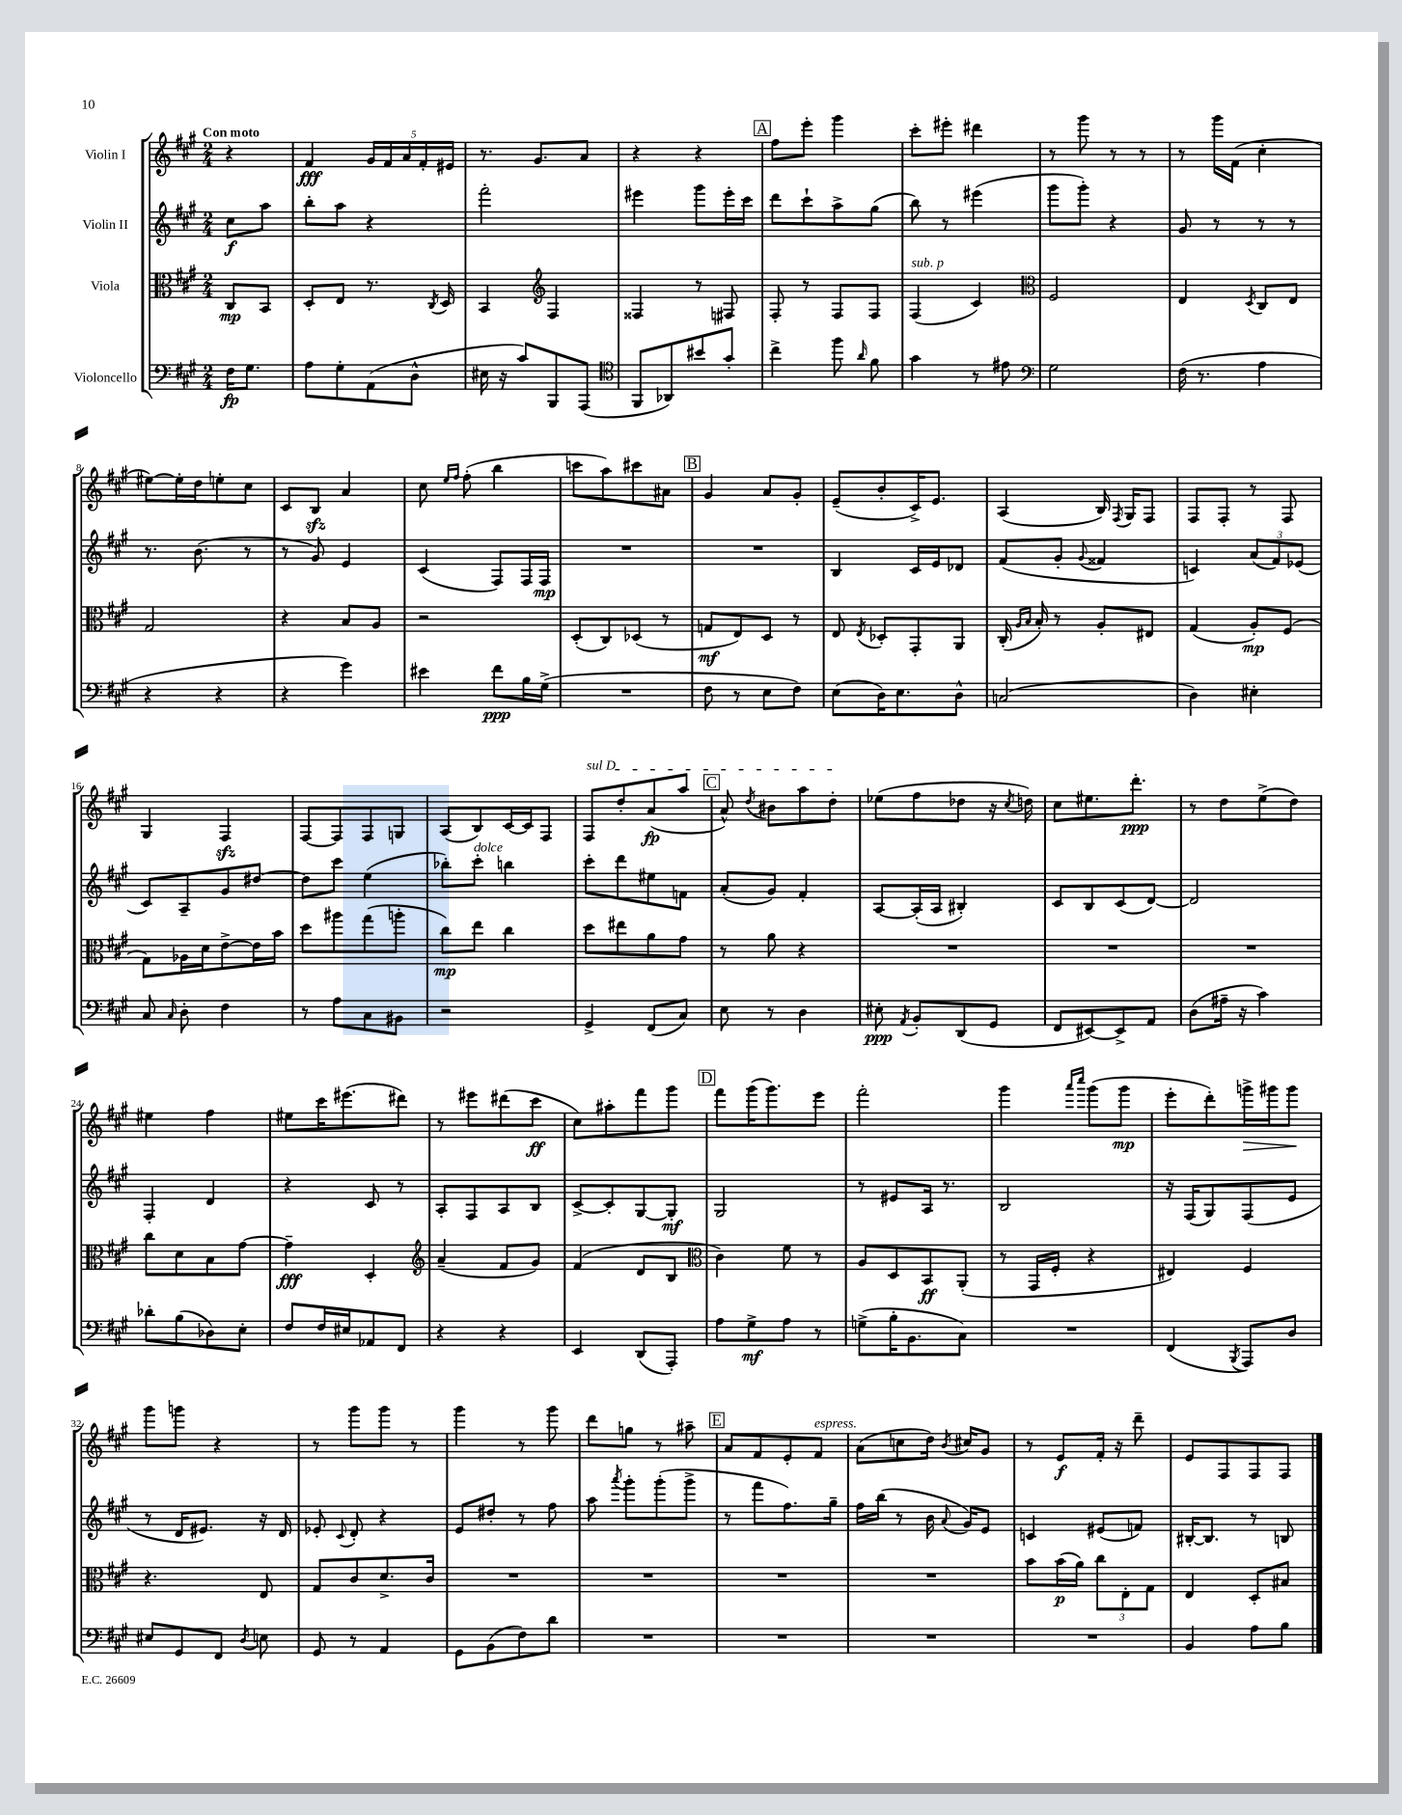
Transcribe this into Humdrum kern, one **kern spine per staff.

**kern	**dynam	**kern	**dynam	**kern	**dynam	**kern	**dynam
*part4	*part4	*part3	*part3	*part2	*part2	*part1	*part1
*staff4	*staff4	*staff3	*staff3	*staff2	*staff2	*staff1	*staff1
*I"Violoncello	*	*I"Viola	*	*I"Violin II	*	*I"Violin I	*
*clefF4	*	*clefC3	*	*clefG2	*	*clefG2	*
*k[f#c#g#]	*	*k[f#c#g#]	*	*k[f#c#g#]	*	*k[f#c#g#]	*
*M2/4	*	*M2/4	*	*M2/4	*	*M2/4	*
=	=	=	=	=	=	=	=
!	!	!	!	!	!	!LO:TX:a:B:t=Con moto	!
16F#\KL	fp	8C#/L	mp	8cc#\L	f	4r	.
8.G#\J	.	.	.	.	.	.	.
.	.	8BB/J	.	8aa\J	.	.	.
=1	=1	=1	=1	=1	=1	=1	=1
8A\L	.	8D'/L	.	8bb'\L	.	4f#/	fff
8G#'\	.	8E/J	.	8aa\J	.	.	.
(8AA\	.	8.r	.	4r	.	20g#/LL	.
.	.	.	.	.	.	20f#/	.
.	.	.	.	.	.	20a/	.
8D^^\J	.	.	.	.	.	.	.
.	.	.	.	.	.	20f#'/	.
.	.	8qC#/	.	.	.	.	.
.	.	16D/	.	.	.	.	.
.	.	.	.	.	.	20e#X/JJ	.
=2	=2	=2	=2	=2	=2	=2	=2
16E#X\	.	4BB/	.	2fff#'\	.	8.r	.
16r	.	.	.	.	.	.	.
8c#/L)	.	.	.	.	.	.	.
.	.	.	.	.	.	8.g#/L	.
*	*	*clefG2	*	*	*	*	*
8BBB/	.	4F#/	.	.	.	.	.
(8AAA/J	.	.	.	.	.	8a/J	.
=3	=3	=3	=3	=3	=3	=3	=3
*clefC4	*	*	*	*	*	*	*
8FF#/L	.	4F##X/	.	4eee#X\	.	4r	.
8AA-X/)	.	.	.	.	.	.	.
8b#X/	.	8r	.	8ggg#\L	.	4r	.
8g#'/J	.	8F#X/	.	16eee#'\L	.	.	.
.	.	.	.	16ccc#\JJ	.	.	.
!!LO:REH:place=s1:t=A
=4	=4	=4	=4	=4	=4	=4	=4
4cc#^\	.	8F#'/	.	8ddd\L	.	8ff#\L	.
.	.	8r	.	8ccc#`\	.	8eee'\J	.
8ff#\	.	8F#/L	.	8aa^\	.	4ggg#\	.
16qqa/	.	.	.	.	.	.	.
8f#\	.	8F#/J	.	(8gg#\J	.	.	.
=5	=5	=5	=5	=5	=5	=5	=5
!	!	!LO:TX:a:i:t=sub. p	!	!	!	!	!
4g#\	.	(4F#/	.	8bb\)	.	8ccc#'\L	.
.	.	.	.	8r	.	8eee#X'\J	.
8r	.	4c#/)	.	(4eee#X\	.	4ddd#X\	.
8e#X\	.	.	.	.	.	.	.
=6	=6	=6	=6	=6	=6	=6	=6
*clefF4	*	*clefC3	*	*	*	*	*
2G#\	.	2F#/	.	8ggg#\L	.	8r	.
.	.	.	.	8ggg#'\J)	.	8ggg#\	.
.	.	.	.	4r	.	8r	.
.	.	.	.	.	.	8r	.
=7	=7	=7	=7	=7	=7	=7	=7
(16F#\	.	4E/	.	8g#/	.	8r	.
8.r	.	.	.	.	.	.	.
.	.	.	.	8r	.	16ggg#\LL	.
.	.	.	.	.	.	(16f#\JJ	.
.	.	8qD/	.	.	.	.	.
4A\	.	8C#/L	.	8r	.	4cc#'\	.
.	.	8E/J	.	8r	.	.	.
!!LO:LB:g=z
=8	=8	=8	=8	=8	=8	=8	=8
4r	.	2G#/	.	8.r	.	[8ee#X\L)	.
.	.	.	.	.	.	16ee#'\L]	.
.	.	.	.	(8.b\	.	16dd\J	.
4r	.	.	.	.	.	8een'\	.
.	.	.	.	8r	.	8cc#\J	.
=9	=9	=9	=9	=9	=9	=9	=9
4r	.	4r	.	8r	.	8c#/L	.
.	.	.	.	8g#/)	.	8Bzz/J	.
4g#\)	.	8B/L	.	4e/	.	4a/	.
.	.	8A/J	.	.	.	.	.
=10	=10	=10	=10	=10	=10	=10	=10
4e#X\	.	2r	.	(4c#/	.	8cc#\	.
.	.	.	.	.	.	16qqee/LL	.
.	.	.	.	.	.	16qqff#/JJ	.
.	.	.	.	.	.	(8ff#'\	.
8f#\L	ppp	.	.	8F#/L)	.	4bb\	.
16B\L	.	.	.	16F#/L	.	.	.
(16G#^\JJ	.	.	.	16F#/JJ	mp	.	.
=11	=11	=11	=11	=11	=11	=11	=11
2r	.	(8D'/L	.	2r	.	8cccn\L	.
.	.	8C#/)	.	.	.	8aa\)	.
.	.	(8D-X/J	.	.	.	8ccc#X\	.
.	.	8r	.	.	.	8a#X\J	.
!!LO:REH:place=s1:t=B
=12	=12	=12	=12	=12	=12	=12	=12
8F#\	.	8Gn/L	mf	2r	.	4g#/	.
8r	.	8E/)	.	.	.	.	.
8E\L	.	8D/J	.	.	.	8a/L	.
8F#\J)	.	8r	.	.	.	8g#'/J	.
=13	=13	=13	=13	=13	=13	=13	=13
(8E\L	.	8E/	.	4B/	.	(8e~/L	.
.	.	8qE/	.	.	.	.	.
16D\K)	.	8D-X'/L	.	.	.	8b'/	.
8.E\	.	.	.	.	.	.	.
.	.	8GG#'/	.	16c#/LL	.	16c#^/K)	.
.	.	.	.	16e/J	.	8.e/J	.
8D^^\J	.	8AA/J	.	8d-X/J	.	.	.
=14	=14	=14	=14	=14	=14	=14	=14
(2Cn/	.	(16C#'/	.	(8f#/L	.	(4A/	.
.	.	16qqA/LL	.	.	.	.	.
.	.	16qqB/JJ	.	.	.	.	.
.	.	16B'/)	.	.	.	.	.
.	.	8r	.	8g#'/J	.	.	.
.	.	.	.	8qqg#/	.	.	.
.	.	8A'/L	.	4f##X/	.	16B/)	.
.	.	.	.	.	.	8qF#/	.
.	.	.	.	.	.	16G#/KL	.
.	.	8E#X/J	.	.	.	8F#/J	.
=15	=15	=15	=15	=15	=15	=15	=15
4D\)	.	(4G#/	.	4cn/)	.	8F#/L	.
.	.	.	.	.	.	8F#'/J	.
4E#X'\	.	8A'/L)	mp	(12a/L	.	8r	.
.	.	.	.	12f#/)	.	.	.
.	.	(8F#/J	.	.	.	8F#/	.
.	.	.	.	(12e-X/J	.	.	.
!!LO:LB:g=z
=16	=16	=16	=16	=16	=16	=16	=16
8C#/	.	8G#\L)	.	8c#/L)	.	4G#/	.
16qqC#/	.	.	.	.	.	.	.
8D'\	.	16A-X\L	.	8A~/	.	.	.
.	.	16d\J	.	.	.	.	.
4F#\	.	[8e^\	.	8g#/	.	4F#zz/	.
.	.	16e\L]	.	[8dd#X/J	.	.	.
.	.	16b\JJ	.	.	.	.	.
=17	=17	=17	=17	=17	=17	=17	=17
8r	.	8dd\L	.	8dd#\L]	.	[8F#/L	.
8A\L	.	8aa#X\	.	8ccc#\J	.	8F#/]	.
8C#\	.	(8gg#\	.	(4ee\	.	8F#/	.
8BB#X\J	.	8aan'\J	.	.	.	8Gn/J	.
=18	=18	=18	=18	=18	=18	=18	=18
2r	.	8cc#\L)	mp	8bb-X'\L)	.	(8A/L	.
!	!	!	!	!LO:TX:a:i:t=dolce	!	!	!
.	.	8ee\J	.	8ccc#'\J	.	8B/)	.
.	.	4cc#\	.	4bbn\	.	[16c#/L	.
.	.	.	.	.	.	16c#/J]	.
.	.	.	.	.	.	8F#/J	.
=19	=19	=19	=19	=19	=19	=19	=19
!	!	!	!	!	!	!LO:TX:a:i:t=sul D	!
4GG#^/	.	8dd\L	.	8ccc#'\L	.	8F#/L	.
.	.	8ee#X\	.	8ddd\	.	8dd'/	.
(8FF#/L	.	8a\	.	8ee#X\	.	(8a/	fp
8C#/J)	.	8g#\J	.	8fn\J	.	8aa/J	.
!!LO:REH:place=s1:t=C
=20	=20	=20	=20	=20	=20	=20	=20
8E\	.	8r	.	(8a'/L	.	8a^^/)	.
.	.	.	.	.	.	8qdd/	.
8r	.	8a\	.	8g#/J)	.	8b#X\L	.
4D\	.	4r	.	4f#'/	.	8aa\	.
.	.	.	.	.	.	8dd'\J	.
=21	=21	=21	=21	=21	=21	=21	=21
8E#X'\	ppp	2r	.	[8A/L	.	(8ee-X\L	.
8qAA/	.	.	.	.	.	.	.
8BB'/L	.	.	.	(16A'/L]	.	8ff#\	.
.	.	.	.	16A/JJ	.	.	.
(8DD/	.	.	.	4B#X'/)	.	8dd-X\J	.
8GG#/J	.	.	.	.	.	16r	.
.	.	.	.	.	.	8qcc#/	.
.	.	.	.	.	.	16ddn\)	.
=22	=22	=22	=22	=22	=22	=22	=22
8FF#/L	.	2r	.	8c#/L	.	8cc#\L	.
[8EE#X/)	.	.	.	8B/	.	8.ee#X\	.
8EE#^/]	.	.	.	(8c#/	.	.	.
.	.	.	.	.	.	8.ddd'\J	ppp
8AA/J	.	.	.	[8d/J)	.	.	.
=23	=23	=23	=23	=23	=23	=23	=23
(8D\L	.	2r	.	2d/]	.	8r	.
16A#X~\Jk	.	.	.	.	.	8dd\L	.
16r	.	.	.	.	.	.	.
4c#\)	.	.	.	.	.	(8ee^\	.
.	.	.	.	.	.	8dd\J)	.
!!LO:LB:g=z
=24	=24	=24	=24	=24	=24	=24	=24
8d-X'\L	.	8cc#\L	.	4F#'/	.	4ee#X\	.
(8B\	.	8d\	.	.	.	.	.
8D-X\)	.	8B\	.	4d/	.	4ff#\	.
8E'\J	.	[8g#\J	.	.	.	.	.
=25	=25	=25	=25	=25	=25	=25	=25
8F#/L	.	4g#~\]	fff	4r	.	8ee#X\L	.
16F#/L	.	.	.	.	.	16ccc#\K	.
16E#X/J	.	.	.	.	.	(8.eee#X\	.
8AA-X/	.	4D'/	.	8c#/	.	.	.
8FF#/J	.	.	.	8r	.	8ddd#X\J)	.
=26	=26	=26	=26	=26	=26	=26	=26
*	*	*clefG2	*	*	*	*	*
4r	.	(4a~/	.	8A'/L	.	8r	.
.	.	.	.	8F#/	.	8eee#X\L	.
4r	.	8f#/L	.	8A/	.	(8ddd#X\	.
.	.	8g#/J)	.	8B/J	.	8ccc#\J	ff
=27	=27	=27	=27	=27	=27	=27	=27
4EE/	.	(4f#/	.	[8c#^/L	.	8cc#\L)	.
.	.	.	.	8c#'/]	.	8aa#X'\	.
(8DD/L	.	8d/L	.	[8G#/	.	8fff#\	.
8AAA'/J)	.	8B/J	.	8G#'/J]	mf	8ggg#\J	.
!!LO:REH:place=s1:t=D
=28	=28	=28	=28	=28	=28	=28	=28
*	*	*clefC3	*	*	*	*	*
8A\L	.	4c#\)	.	2G#/	.	8fff#\L	.
8G#^\	mf	.	.	.	.	(16ggg#\K	.
.	.	.	.	.	.	8.ggg#\)	.
8A\J	.	8f#\	.	.	.	.	.
8r	.	8r	.	.	.	8eee\J	.
=29	=29	=29	=29	=29	=29	=29	=29
(8Gn^\L	.	8A/L	.	8r	.	2fff#'\	.
16B'\K	.	8D/	.	8e#X/L	.	.	.
8.BB\	.	.	.	.	.	.	.
.	.	8BB/	ff	16A/Jk	.	.	.
.	.	.	.	8.r	.	.	.
8C#\J)	.	(8AA'/J	.	.	.	.	.
=30	=30	=30	=30	=30	=30	=30	=30
2r	.	8r	.	2B/	.	4ggg#\	.
.	.	16GG#/LL	.	.	.	.	.
.	.	16F#'/JJ	.	.	.	.	.
.	.	.	.	.	.	16qqaaa/LL	.
.	.	.	.	.	.	16qqcccc#/JJ	.
.	.	4r	.	.	.	(8ggg#\L	.
.	.	.	.	.	.	8ggg#\J	mp
=31	=31	=31	=31	=31	=31	=31	=31
(4FF#/	.	4E#X/)	.	16r	.	8eee'\L	.
.	.	.	.	(16F#/KL	.	.	.
.	.	.	.	8G#/)	.	8ddd'\)	.
8qBBB/	.	.	.	.	.	.	.
!	!	!	!	!	!	!	!LO:HP:b
8AAA/L)	.	4F#/	.	(8F#/	.	16gggn^\L	>
.	.	.	.	.	.	16ggg#X\J	.
8D/J	.	.	.	8e/J	.	8ggg#\J	.
.	.	.	.	.	.	.	]
!!LO:LB:g=z
=32	=32	=32	=32	=32	=32	=32	=32
8E#X/L	.	4.r	.	8r	.	8ggg#\L	.
8GG#/	.	.	.	16d/KL	.	8gggn\J	.
.	.	.	.	8.e#X/J)	.	.	.
8FF#/J	.	.	.	.	.	4r	.
8qD/	.	.	.	.	.	.	.
8En\	.	8E/	.	16r	.	.	.
.	.	.	.	16d/	.	.	.
=33	=33	=33	=33	=33	=33	=33	=33
8GG#/	.	8G#/L	.	8e-X'/	.	8r	.
.	.	.	.	8qqc#/	.	.	.
8r	.	8c#/	.	8d'/	.	8ggg#\L	.
4AA/	.	8.d^/	.	4r	.	8ggg#\J	.
.	.	.	.	.	.	8r	.
.	.	16c#/Jk	.	.	.	.	.
=34	=34	=34	=34	=34	=34	=34	=34
8GG#\L	.	2r	.	8e/L	.	4ggg#\	.
(8BB\	.	.	.	8dd#X'/J	.	.	.
8F#\)	.	.	.	8r	.	8r	.
8d\J	.	.	.	8ff#\	.	8ggg#\	.
=35	=35	=35	=35	=35	=35	=35	=35
2r	.	2r	.	8aa\	.	8ddd\L	.
.	.	.	.	8qaaa/	.	.	.
.	.	.	.	8ggg#'\L	.	8ggn\J	.
.	.	.	.	(8ggg#'\	.	8r	.
.	.	.	.	8ggg#^\J	.	8aa#X~\	.
!!LO:REH:place=s1:t=E
=36	=36	=36	=36	=36	=36	=36	=36
2r	.	2r	.	8r	.	8a/L	.
.	.	.	.	8fff#\L	.	8f#/	.
.	.	.	.	8.ff#\)	.	8e'/	.
!	!	!	!	!	!	!LO:TX:a:i:t=espress.	!
.	.	.	.	.	.	8f#/J	.
.	.	.	.	16gg#~\Jk	.	.	.
=37	=37	=37	=37	=37	=37	=37	=37
2r	.	2r	.	16ff#\LL	.	(8a\L	.
.	.	.	.	(16bb\JJ	.	.	.
.	.	.	.	8r	.	8ccn\	.
.	.	.	.	16b\	.	16dd\Jk)	.
.	.	.	.	8qqa/	.	8qb/	.
.	.	.	.	16g#/KL)	.	16cc#X/KL	.
.	.	.	.	8e/J	.	8g#/J	.
=38	=38	=38	=38	=38	=38	=38	=38
2r	.	8b\L	.	4cn/	.	8r	.
.	.	(16b\L	p	.	.	8e/L	f
.	.	16a\JJ)	.	.	.	.	.
.	.	12cc#\L	.	(8e#X/L	.	16f#'/Jk	.
.	.	.	.	.	.	16r	.
.	.	12E'\	.	.	.	.	.
.	.	.	.	8fn/J)	.	8ddd~\	.
.	.	12G#\J	.	.	.	.	.
=39	=39	=39	=39	=39	=39	=39	=39
4BB/	.	4E/	.	[16B#X'/KL	.	8e/L	.
.	.	.	.	8.B#/J]	.	.	.
.	.	.	.	.	.	8F#/	.
8A\L	.	8D'/L	.	8r	.	8F#/	.
8B\J	.	8B#X/J	.	8Bn/	.	8F#/J	.
==	==	==	==	==	==	==	==
*-	*-	*-	*-	*-	*-	*-	*-
